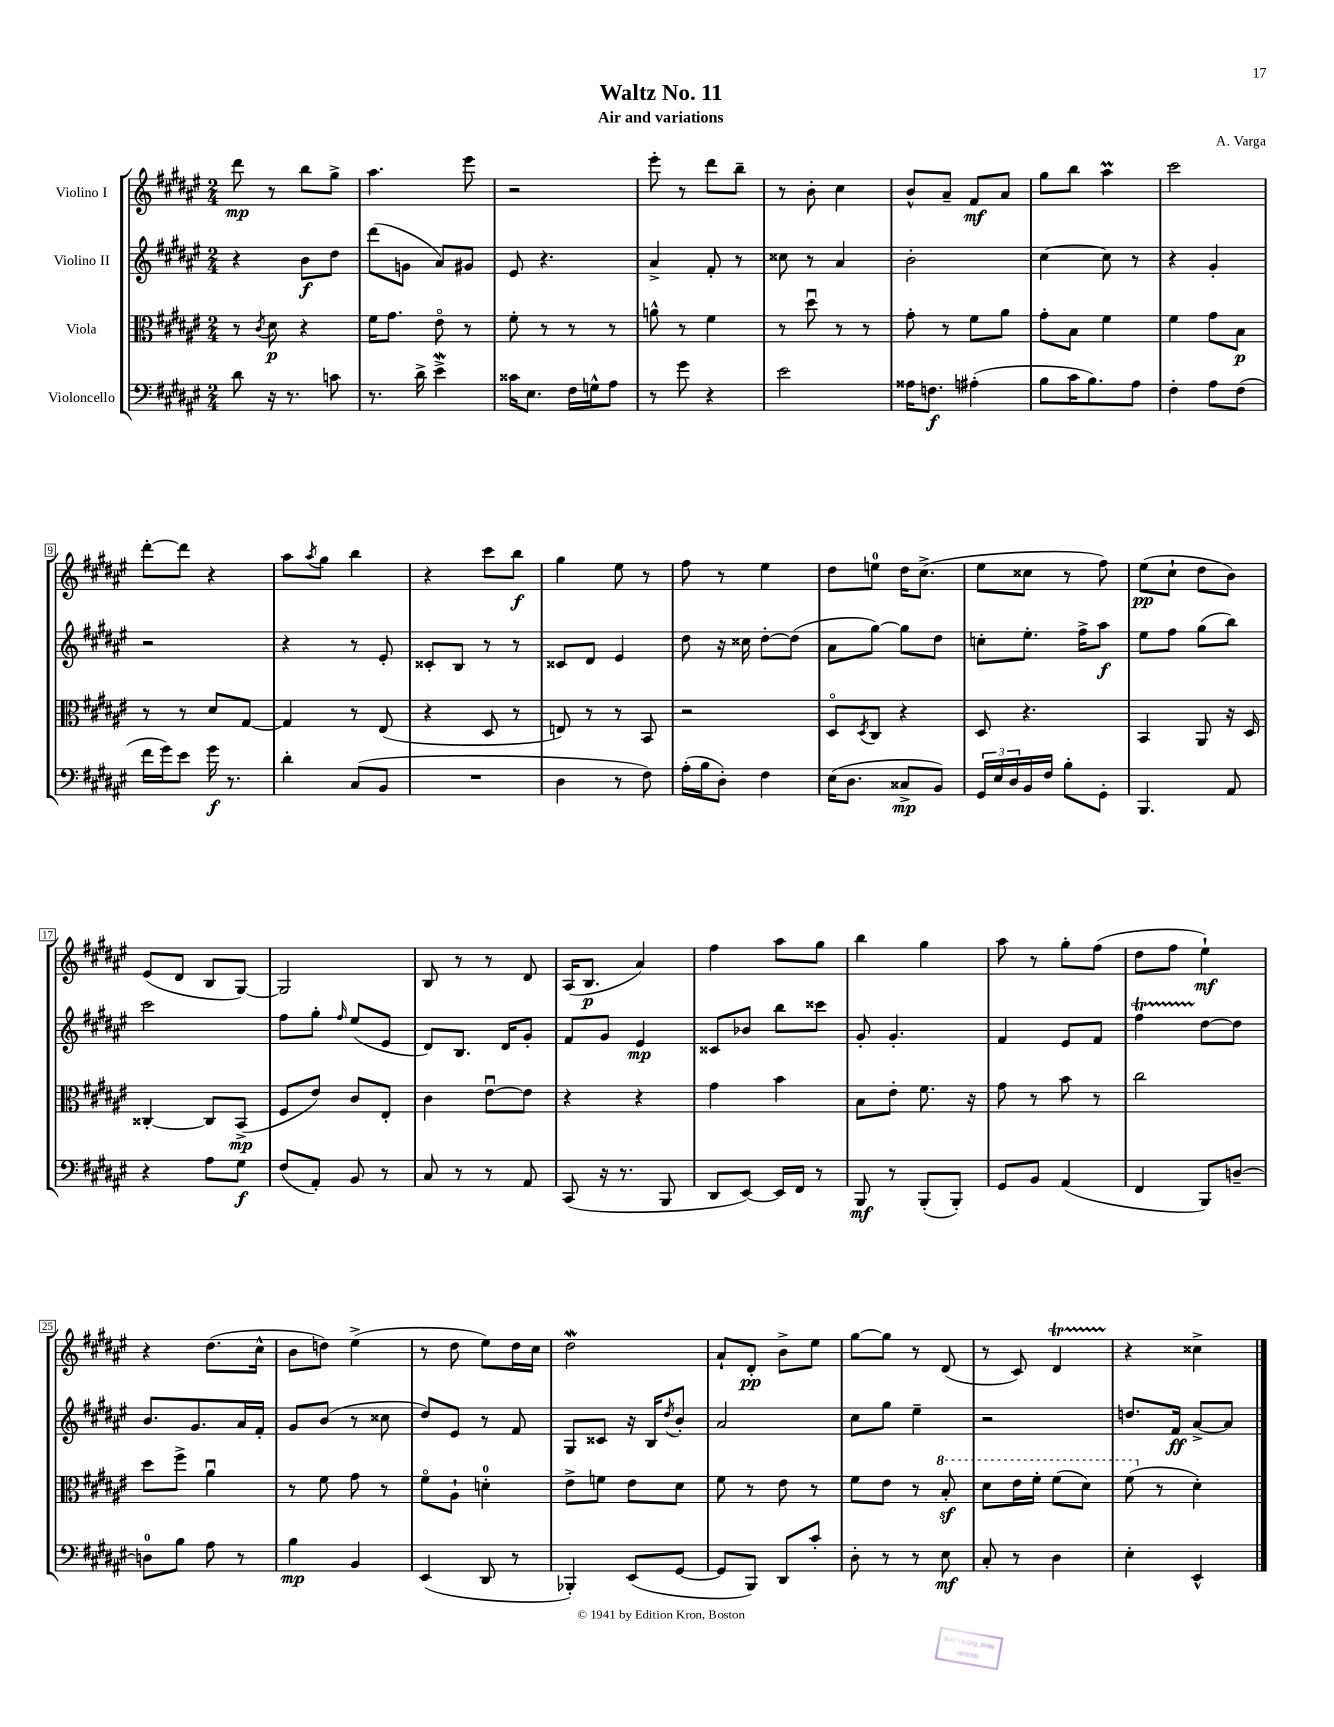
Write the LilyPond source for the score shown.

\header { title = "Waltz No. 11" composer = "A. Varga" subtitle = "Air and variations" }
<<
\new StaffGroup <<
\new Staff = "s0" \with { instrumentName = "Violino I" } {
    \clef treble \key fis \major \numericTimeSignature \time 2/4
    dis'''8\mp r8 b''8 gis''8-> |
    ais''4. eis'''8 |
    r2 |
    eis'''8-. r8 dis'''8 b''8-- |
    r8 b'8-. cis''4 |
    b'8-^ ais'8-- fis'8\mf ais'8 |
    gis''8 b''8 ais''4\prall |
    cis'''2 |
    dis'''8~-. dis'''8 r4 |
    ais''8 \acciaccatura { ais''8 } gis''8 b''4 |
    r4 cis'''8 b''8\f |
    gis''4 eis''8 r8 |
    fis''8 r8 eis''4 |
    dis''8 e''8-0 dis''16 cis''8.->( |
    eis''8 cisis''8 r8 fis''8) |
    eis''8\pp( cis''8-! dis''8 b'8) |
    eis'8( dis'8 b8 gis8~) |
    gis2 |
    b8 r8 r8 dis'8 |
    ais16( b8.\p ais'4) |
    fis''4 ais''8 gis''8 |
    b''4 gis''4 |
    ais''8 r8 gis''8-. fis''8( |
    dis''8 fis''8 eis''4-!\mf) |
    r4 dis''8.( cis''16-^ |
    b'8 d''8) eis''4->( |
    r8 dis''8 eis''8) dis''16 cis''16 |
    dis''2\mordent |
    ais'8-! dis'8-.\pp b'8-> eis''8 |
    gis''8~ gis''8 r8 dis'8( |
    r8 cis'8) dis'4\startTrillSpan |
    r4\stopTrillSpan cisis''4-> \bar "|." |
}
\new Staff = "s1" \with { instrumentName = "Violino II" } {
    \clef treble \key fis \major \numericTimeSignature \time 2/4
    r4 b'8\f dis''8 |
    dis'''8( g'8 ais'8) gis'8 |
    eis'8 r4. |
    ais'4-> fis'8-. r8 |
    cisis''8 r8 ais'4 |
    b'2-. |
    cis''4~ cis''8 r8 |
    r4 gis'4-. |
    r2 |
    r4 r8 eis'8-. |
    cisis'8-. b8 r8 r8 |
    cisis'8 dis'8 eis'4 |
    dis''8 r16 cisis''16 dis''8~-. dis''8( |
    ais'8 gis''8~) gis''8 dis''8 |
    c''8-. eis''8.-. fis''16-> ais''8\f |
    eis''8 fis''8 gis''8( b''8) |
    cis'''2 |
    fis''8 gis''8-. \grace { fis''16 } eis''8( eis'8 |
    dis'8) b8. dis'16 gis'8-. |
    fis'8 gis'8 eis'4\mp |
    cisis'8 bes'8 b''8 cisis'''8 |
    gis'8-. gis'4.-. |
    fis'4 eis'8 fis'8 |
    fis''4\startTrillSpan dis''8~\stopTrillSpan dis''8 |
    b'8. gis'8. ais'16 fis'16-. |
    gis'8 b'8( r8 cisis''8 |
    dis''8) eis'8 r8 fis'8 |
    gis8 cisis'8 r16 b16 \acciaccatura { dis''8 } b'8-. |
    ais'2 |
    cis''8 gis''8 eis''4-- |
    r2 |
    d''8. fis'16\ff ais'8~-> ais'8 \bar "|." |
}
\new Staff = "s2" \with { instrumentName = "Viola" } {
    \clef alto \key fis \major \numericTimeSignature \time 2/4
    r8 \acciaccatura { cis'8 } dis'8\p r4 |
    fis'16 gis'8. eis'8\flageolet r8 |
    fis'8-. r8 r8 r8 |
    a'8-^ r8 fis'4 |
    r8 dis''8\downbow r8 r8 |
    gis'8-. r8 fis'8 ais'8 |
    gis'8-. b8 fis'4 |
    fis'4 gis'8 b8\p |
    r8 r8 dis'8 gis8~ |
    gis4 r8 eis8( |
    r4 dis8 r8 |
    e8) r8 r8 b,8 |
    r2 |
    dis8\flageolet \acciaccatura { dis8 } cis8 r4 |
    dis8 r4. |
    b,4 ais,8 r16 dis16 |
    cisis4~-. cisis8 b,8->\mp( |
    fis8 eis'8) cis'8 eis8-. |
    cis'4 eis'8~\downbow eis'8 |
    r4 r4 |
    gis'4 b'4 |
    b8 eis'8-. fis'8. r16 |
    gis'8 r8 b'8 r8 |
    cis''2 |
    dis''8 fis''8-> ais'4\downbow |
    r8 fis'8 gis'8 r8 |
    fis'8\flageolet ais8-! d'4-0-. |
    eis'8-> f'8 eis'8 dis'8 |
    fis'8 r8 eis'8 r8 |
    fis'8 eis'8 r8 \ottava #1 b'8-.\sf |
    dis''8 eis''16 fis''16-. fis''8( dis''8) |
    fis''8( \ottava #0 r8 dis'4-.) \bar "|." |
}
\new Staff = "s3" \with { instrumentName = "Violoncello" } {
    \clef bass \key fis \major \numericTimeSignature \time 2/4
    dis'8 r16 r8. c'8 |
    r8. dis'16-> eis'4->\mordent |
    cisis'16 eis8. fis16 g16-^ ais8 |
    r8 gis'8 r4 |
    eis'2 |
    aisis16 f8.\f ais4-.( |
    b8 cis'16 b8.) ais8 |
    fis4-. ais8 fis8( |
    fis'16 gis'16) eis'8 gis'16\f r8. |
    dis'4-. cis8( b,8 |
    R2 |
    dis4 r8 fis8) |
    ais16-.( b16 dis8-.) fis4 |
    eis16( dis8. cisis8->\mp b,8) |
    \tuplet 3/2 { gis,16 eis16 dis16 } b,16 fis16 b8-. gis,8-. |
    b,,4. ais,8 |
    r4 ais8 gis8\f |
    fis8( ais,8-.) b,8 r8 |
    cis8 r8 r8 ais,8 |
    cis,8( r16 r8. b,,8 |
    dis,8 eis,8~) eis,16 fis,16 r8 |
    b,,8\mf r8 b,,8-.( b,,8-.) |
    gis,8 b,8 ais,4( |
    fis,4 b,,8) d8~-- |
    d8-0 b8 ais8 r8 |
    b4\mp b,4 |
    eis,4( dis,8 r8 |
    bes,,4-.) eis,8( gis,8~ |
    gis,8 b,,8) dis,8 cis'8-. |
    dis8-. r8 r8 eis8\mf |
    cis8-. r8 dis4 |
    eis4-. eis,4-^ \bar "|." |
}
>>
>>
\layout { \context { \Score \override BarNumber.stencil = #(make-stencil-boxer 0.1 0.3 ly:text-interface::print) } }
